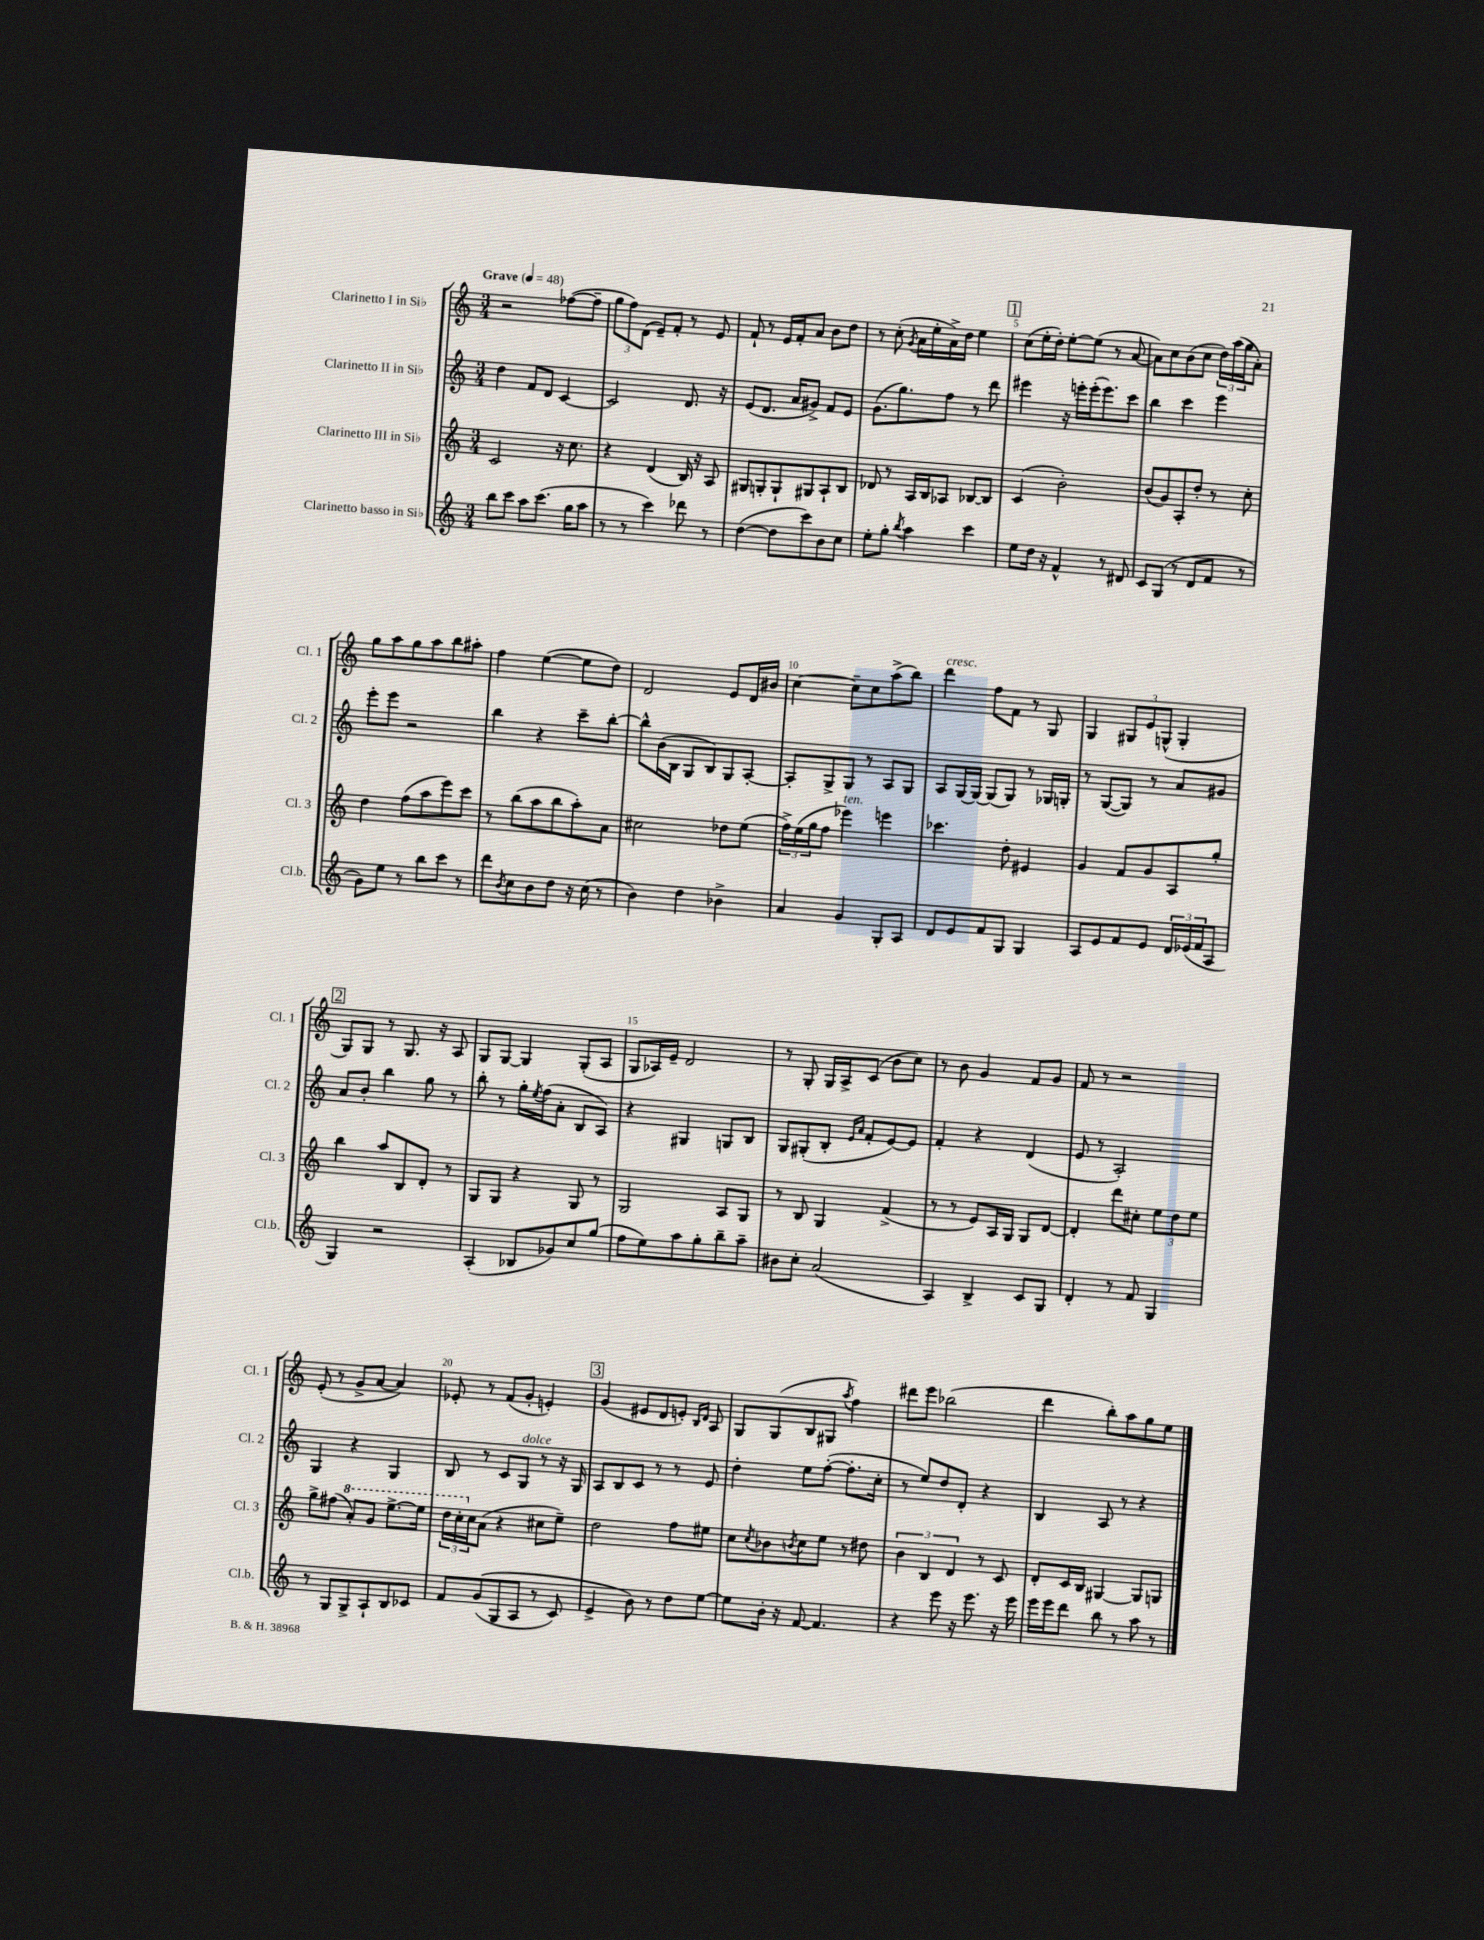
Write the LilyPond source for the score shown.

<<
\new StaffGroup <<
\new Staff = "s0" \with { instrumentName = "Clarinetto I in Sib" shortInstrumentName = "Cl. 1" } {
    \clef treble \key c \major \numericTimeSignature \time 3/4 \tempo "Grave" 4 = 48
    r2 fes''8~( fes''8-- |
    \tuplet 3/2 { g''8 f''8) d'8( } e'8--) f'8-. r8 e'8 |
    f'8-! r8 e'16 f'16-. a'8 b'8 d''8 |
    r8 c''8-.( \acciaccatura { g'8 } a'16 e''16-. a'16->) d''16 e''4 |
    \mark \markup { \box "1" } c''8( e''16-. d''16-.) e''8~-. e''8( r8 a'8~ |
    a'8) c''8 b'8( c''8 \tuplet 3/2 { d''16) a''16( g''16 } a'8-.) |
    g''8 a''8 g''8 a''8 b''8 ais''8-. |
    f''4 e''4~( e''8 d''8) |
    d'2 e'8 d'16 bis'16 |
    c''4~ c''8-- c''8 a''8->( b''8) |
    d'''4^\markup { \italic "cresc." } f''8 f'8 r8 g8 |
    g4 \tuplet 3/2 { gis8 e'8 g8-^( } g4-. |
    \mark \markup { \box "2" } g8) g8 r8 g8. r16 a8 |
    g8 g8~ g4 g8-.( a8 |
    g8 aes16) e'16-- d'2 |
    r8 g8-. g16 a16-> c'8( b'8 c''8) |
    r8 b'8 g'4 f'8 g'8 |
    f'8 r8 r2 |
    e'8-.( r8 g'8-> a'8~ a'4) |
    ees'8-. r8 f'8( g'8-. e'4-.) |
    \mark \markup { \box "3" } g'4( eis'8 d'8 e'8-.) \grace { b16 d'16 } a8 |
    g8 g8( b8 gis8 \acciaccatura { a''8 } f''4) |
    dis'''8 e'''8 bes''2( |
    d'''4 b''8-.) a''8 g''8 e''8 \bar "|." |
}
\new Staff = "s1" \with { instrumentName = "Clarinetto II in Sib" shortInstrumentName = "Cl. 2" } {
    \clef treble \key c \major \numericTimeSignature \time 3/4
    d''4 f'8 d'8 c'4~ |
    c'2 d'8. r16 |
    e'8( d'8. a'16 gis'8->) f'8 e'8 |
    g'8.( g''8.) f''8 r8 d'''8 |
    \mark \markup { \box "1" } eis'''4 r16 e'''16-. e'''16-.( e'''8.) c'''8 |
    b''4 c'''4 e'''4 |
    e'''8-. e'''8 r2 |
    b''4 r4 c'''8-- b''8~-. |
    b''8-^ b'16( b16 g8 b8) g8 a8~-. |
    a8-. g8-> g8 r8 a8 g8 |
    a8 g16~ g16~ g8( g8) r8 ges16 g16-. |
    r8 g8~( g8) r8 a'8 gis'8 |
    \mark \markup { \box "2" } a'8 b'8-. b''4 g''8 r8 |
    b''8-. r8 g''16-. \acciaccatura { e''8 } f''16( a'8-. b8 a8) |
    r4 gis4 g8 b8 |
    g8 gis8-.( b8-. \grace { e'16 a'16 } f'8-. e'8~) e'8 |
    f'4-. r4 d'4( |
    e'8 r8 a2-.) |
    g4 r4 g4 |
    b8 r8 c'8 g8^\markup { \italic "dolce" } r8 r16 g16 |
    \mark \markup { \box "3" } a8 b8 c'8 r8 r8 e'8 |
    d''4-. e''8 f''8~-.( f''8.-. c''16-. |
    r8 e''8) d''8 d'8-. r4 |
    b4 a8 r8 r4 \bar "|." |
}
\new Staff = "s2" \with { instrumentName = "Clarinetto III in Sib" shortInstrumentName = "Cl. 3" } {
    \clef treble \key c \major \numericTimeSignature \time 3/4
    c'2 r16 c''8. |
    r4 d'4( b16) r16 a8 |
    gis8 g8-. g8-! gis8 a8-! b8 |
    des'8 r8 a16 b16 aes8 bes8~ bes8 |
    \mark \markup { \box "1" } c'4( b'2-.) |
    b'8( g'8) a8-. d''8-. r8 c''8-. |
    d''4 f''8( a''8 e'''8) c'''8 |
    r8 b''8( a''8 b''8 a''8-.) a'8 |
    cis''2 des''8 e''8( |
    \tuplet 3/2 { f''16->) e''16( g''16 } f''8 ees'''4^\markup { \italic "ten." }) e'''4 |
    ces'''4. d''8-. eis'4 |
    g'4 f'8 g'8 a8 g''8-. |
    \mark \markup { \box "2" } b''4 a''8 b8 d'8-. r8 |
    g8 g8 r4 g8 r8 |
    g2 a8 g8 |
    r8 b8 g4 f'4->( |
    r8 r8 e'8) a16 g16 g8 d'8~ |
    d'4-. d'''8 cis''8-. \tuplet 3/2 { e''8 d''8 e''8 } |
    g''8-> fis''8( \ottava #1 a''8-.) g''8 e'''8.~-> e'''16 |
    \tuplet 3/2 { d'''16 c'''16-. \ottava #0 c''16 } a'8( r4 cis''8 e''8--) |
    \mark \markup { \box "3" } d''2 f''8 eis''8 |
    c''8 \acciaccatura { c''8 } bes'8 \acciaccatura { b'8 } c''8 e''8 r8 dis''8 |
    \tuplet 3/2 { b'4 b4 d'4 } r8 c'8 |
    d'8-. c'16 b16 gis4~ gis8 g8 \bar "|." |
}
\new Staff = "s3" \with { instrumentName = "Clarinetto basso in Sib" shortInstrumentName = "Cl.b." } {
    \clef treble \key c \major \numericTimeSignature \time 3/4
    b''8 c'''8 a''8 c'''8.( g''16 a''8 |
    r8 r8 c'''4) des'''8 r8 |
    d''4~( d''8 c'''8) b'8 c''8 |
    e''8-. g''8-. \acciaccatura { b''8 } a''4 c'''4 |
    \mark \markup { \box "1" } e''8 d''16 r16 f'4-^ r8 dis'8 |
    c'8 g8( r8 d'8 f'8 r8 |
    g'8) e''8 r8 b''8 c'''8 r8 |
    d'''8 \acciaccatura { b'8 } c''8 b'8 d''8 r16 c''16( r8 |
    b'4) d''4 bes'4-> |
    a'4 g'4 g8-. a8 |
    d'8 e'8 f'8 g8 g4 |
    a8 e'8 f'8 e'8 \tuplet 3/2 { d'16 ees'16( f'16 } a8 |
    \mark \markup { \box "2" } g4) r2 |
    a4-.( bes8 ges'8) c''8 g''8( |
    f''8 e''8) a''8 g''8-. b''8-- a''8-- |
    bis'8 c''8-. a'2( |
    a4) b4-> c'8 g8 |
    d'4-. r8 f'8 g4 |
    r8 g8 g8-> a8-! b8 ces'8 |
    f'8 g'8(\( g8 a8 r8 c'8) |
    \mark \markup { \box "3" } e'4-> b'8\) r8 d''8 e''8~ |
    e''8 b'16-. r16 f'8~ f'4. |
    r4 e'''8 r16 e'''8. r16 e'''16 |
    e'''16 e'''16 d'''8 b''8 r8 a''8 r8 \bar "|." |
}
>>
>>
\layout { \context { \Score \override BarNumber.break-visibility = ##(#f #t #t) barNumberVisibility = #(every-nth-bar-number-visible 5) } }
